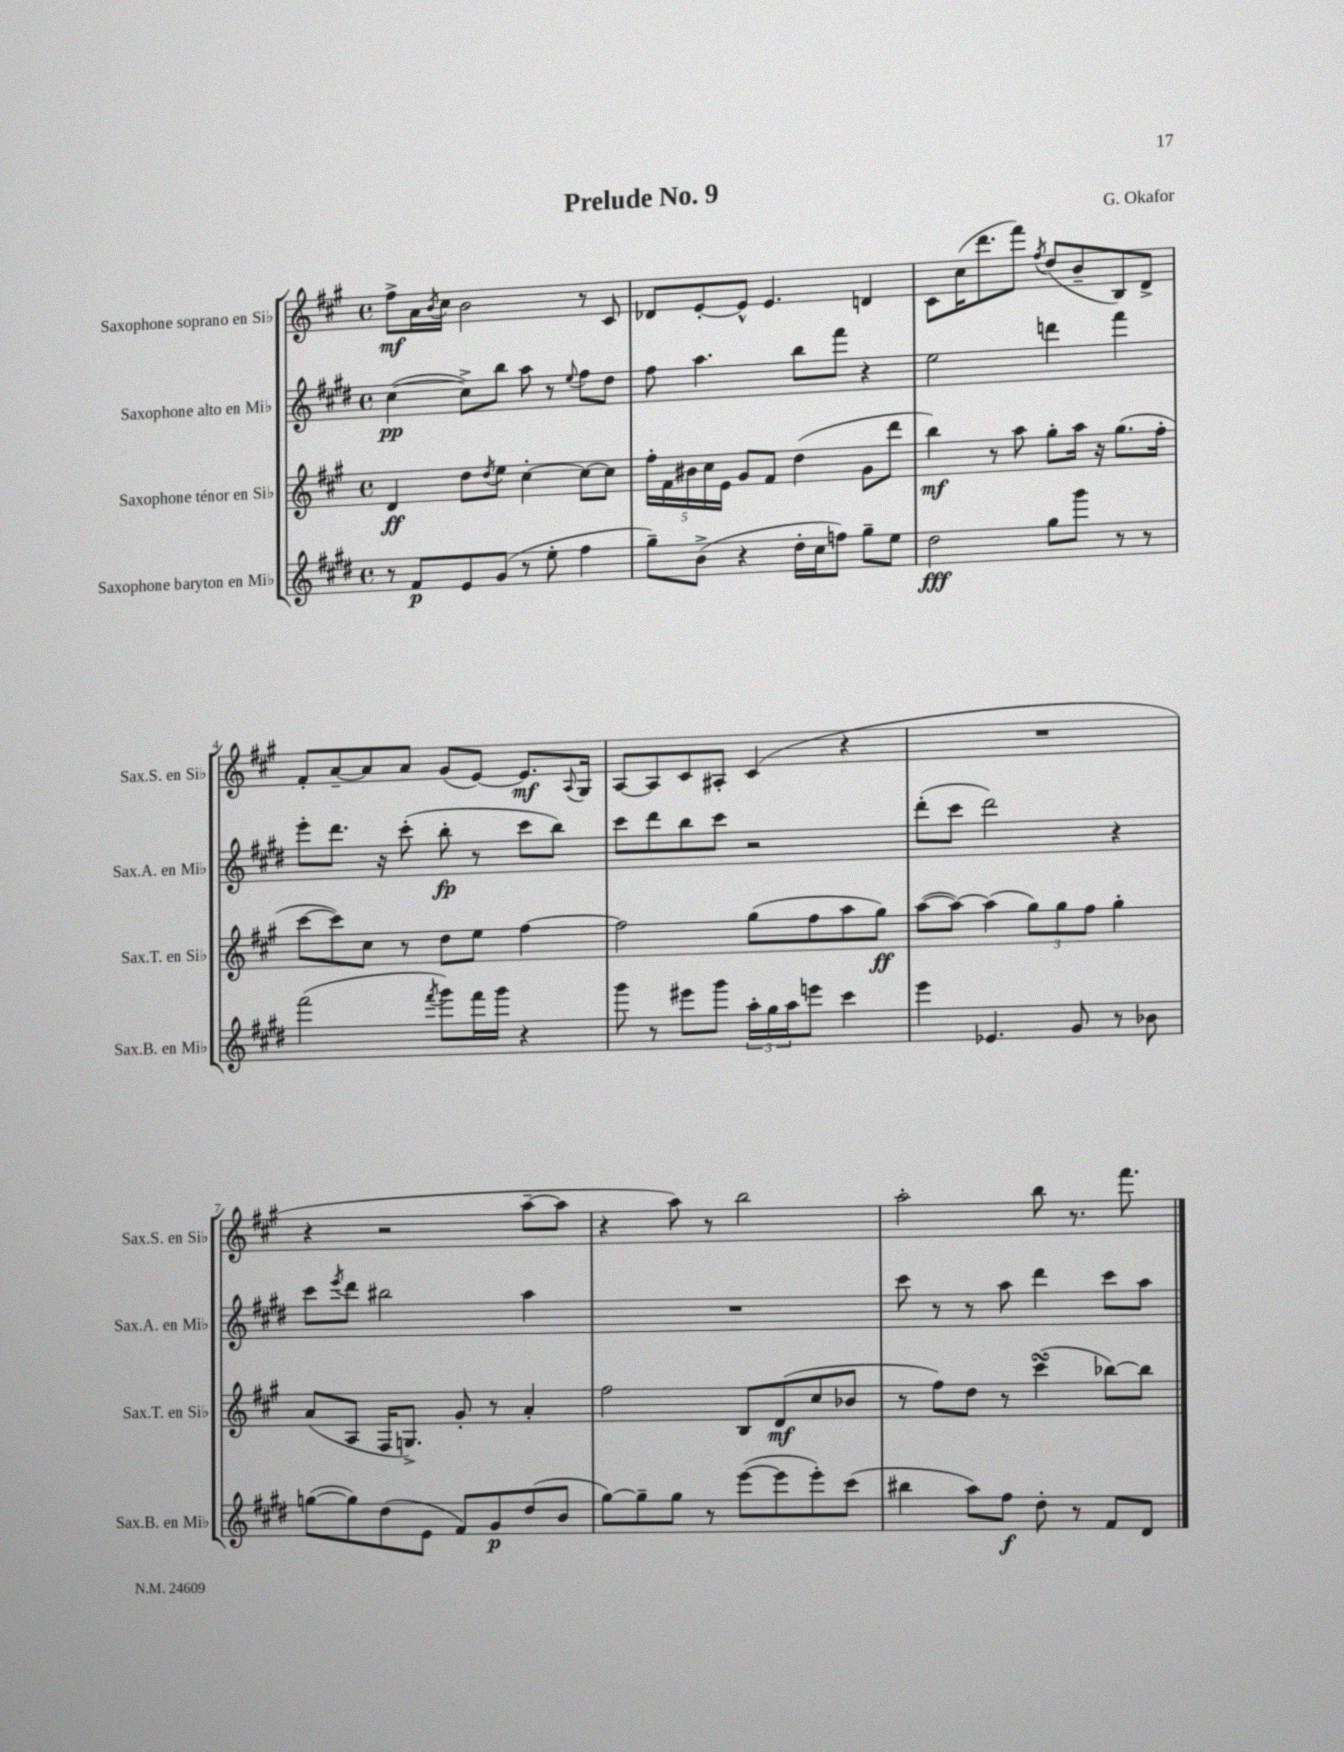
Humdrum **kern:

**kern	**dynam	**kern	**dynam	**kern	**dynam	**kern	**dynam
*part4	*part4	*part3	*part3	*part2	*part2	*part1	*part1
*staff4	*staff4	*staff3	*staff3	*staff2	*staff2	*staff1	*staff1
*I"Saxophone baryton en Mi♭	*	*I"Saxophone ténor en Si♭	*	*I"Saxophone alto en Mi♭	*	*I"Saxophone soprano en Si♭	*
*I'Sax.B. en Mi♭	*	*I'Sax.T. en Si♭	*	*I'Sax.A. en Mi♭	*	*I'Sax.S. en Si♭	*
*clefG2	*	*clefG2	*	*clefG2	*	*clefG2	*
*k[f#c#g#d#]	*	*k[f#c#g#]	*	*k[f#c#g#d#]	*	*k[f#c#g#]	*
*M4/4	*	*M4/4	*	*M4/4	*	*M4/4	*
*met(c)	*	*met(c)	*	*met(c)	*	*met(c)	*
=1	=1	=1	=1	=1	=1	=1	=1
8r	.	4d/	ff	([4cc#\	pp	8ff#^\L	mf
8f#/L	p	.	.	.	.	16a\L	.
.	.	.	.	.	.	8qb/	.
.	.	.	.	.	.	16cc#\JJ	.
8e/	.	8dd\L	.	8cc#^\L])	.	2b\	.
.	.	8qdd/	.	.	.	.	.
(8g#/J	.	8ee\J	.	8bb\J	.	.	.
8r	.	[4cc#'\	.	8aa\	.	.	.
8ee'\	.	.	.	8r	.	.	.
.	.	.	.	8qqee/	.	.	.
4ff#\	.	8cc#\L_	.	8ff#\L	.	8r	.
.	.	8cc#\J]	.	8dd#\J	.	8c#/	.
=2	=2	=2	=2	=2	=2	=2	=2
8gg#~\L)	.	20ff#'\LL	.	8ff#\	.	8d-X/L	.
.	.	20f#\	.	.	.	.	.
.	.	20b#X\	.	.	.	.	.
(8b^\J	.	.	.	4.aa\	.	[8e'/	.
.	.	20cc#\	.	.	.	.	.
.	.	20e\JJ	.	.	.	.	.
4r	.	8g#/L	.	.	.	8e^^/J]	.
.	.	8f#/J	.	.	.	4.e/	.
16dd#'\LL	.	(4dd\	.	8bb\L	.	.	.
16cc#\J	.	.	.	.	.	.	.
8ffn\J)	.	.	.	8fff#\J	.	.	.
8gg#~\L	.	8g#\L	.	4r	.	4dn/	.
8ee\J	.	8ddd\J	.	.	.	.	.
=3	=3	=3	=3	=3	=3	=3	=3
2dd#\	fff	4bb\)	mf	2ee\	.	8c#\L	.
.	.	.	.	.	.	(16cc#\K	.
.	.	.	.	.	.	8.ddd\	.
.	.	8r	.	.	.	.	.
.	.	8aa\	.	.	.	8fff#\J)	.
.	.	.	.	.	.	8qff#/	.
8gg#\L	.	8gg#'\L	.	4dddn\	.	(8dd/L	.
8ggg#\J	.	16aa\Jk	.	.	.	8b~/	.
.	.	16r	.	.	.	.	.
8r	.	(8.gg#\L	.	4fff#\	.	8B/)	.
8r	.	.	.	.	.	8d^/J	.
.	.	16ff#'\Jk	.	.	.	.	.
!!LO:LB:g=z
=4	=4	=4	=4	=4	=4	=4	=4
(2fff#\	.	[8ccc#\L	.	8eee'\L	.	8f#'/L	.
.	.	8ccc#\])	.	8.ddd#\J	.	[8a~/	.
.	.	8cc#\J	.	.	.	8a/]	.
.	.	.	.	16r	.	.	.
.	.	8r	.	(8ccc#'\	.	8a/J	.
8qfff#/	.	.	.	.	.	.	.
8ggg#\L)	.	8dd\L	.	8bb'\	fp	(8g#/L	.
16fff#\L	.	8ee\J	.	8r	.	[8e/J)	.
16ggg#\JJ	.	.	.	.	.	.	.
4r	.	[4ff#\	.	8ccc#\L	.	8.e/L]	mf
.	.	.	.	8bb\J)	.	.	.
.	.	.	.	.	.	8qqA/	.
.	.	.	.	.	.	16G#/Jk	.
=5	=5	=5	=5	=5	=5	=5	=5
8ggg#\	.	2ff#\]	.	8ccc#\L	.	[8A/L	.
8r	.	.	.	8ddd#\	.	8A/]	.
8eee#X\L	.	.	.	8bb\	.	8c#/	.
8ggg#\J	.	.	.	8ccc#\J	.	8A#X'/J	.
24aa'\LL	.	(8gg#\L	.	2r	.	(4c#/	.
24gg#\	.	.	.	.	.	.	.
24aa\J	.	.	.	.	.	.	.
8eeen\J	.	8ff#\	.	.	.	.	.
4ccc#\	.	8aa\	.	.	.	4r	.
.	.	8gg#\J)	ff	.	.	.	.
=6	=6	=6	=6	=6	=6	=6	=6
4eee\	.	([8aa\L	.	(8ddd#'\L	.	1r	.
.	.	8aa\J_)	.	8ccc#\J	.	.	.
4.e-X/	.	(4aa\]	.	2ddd#\)	.	.	.
.	.	12gg#\L)	.	.	.	.	.
.	.	12gg#\	.	.	.	.	.
8g#/	.	.	.	.	.	.	.
.	.	12ff#\J	.	.	.	.	.
8r	.	4gg#'\	.	4r	.	.	.
8b-X\	.	.	.	.	.	.	.
!!LO:LB:g=z
=7	=7	=7	=7	=7	=7	=7	=7
([8ggn\L	.	(8a/L	.	8ccc#\L	.	4r	.
.	.	.	.	8qeee/	.	.	.
8gg\])	.	8A/J	.	8ddd#\J	.	.	.
(8dd#\	.	16F#/KL	.	2bb#X\	.	2r	.
.	.	8.Gn^/J)	.	.	.	.	.
8e\J	.	.	.	.	.	.	.
8f#/L)	.	8g#'/	.	.	.	.	.
8g#/	p	8r	.	.	.	.	.
(8dd#/	.	4a'/	.	4aa\	.	[8aa~\L	.
8b/J	.	.	.	.	.	8aa\J]	.
=8	=8	=8	=8	=8	=8	=8	=8
[8gg#\L)	.	2ff#\	.	1r	.	4r	.
8gg#~\]	.	.	.	.	.	.	.
8gg#\J	.	.	.	.	.	8aa\)	.
8r	.	.	.	.	.	8r	.
([8eee\L	.	8B/L	.	.	.	2bb\	.
8eee\]	.	(8d/	mf	.	.	.	.
8eee'\)	.	8cc#/	.	.	.	.	.
(8ccc#\J	.	8b-X/J	.	.	.	.	.
=9	=9	=9	=9	=9	=9	=9	=9
4bb#X\	.	8r	.	8ccc#\	.	2aa'\	.
.	.	8ff#\L)	.	8r	.	.	.
8aa\L)	.	8dd\J	.	8r	.	.	.
8ff#\J	f	8r	.	8aa\	.	.	.
8dd#'\	.	(4ccc#sSsS\	.	4ddd#\	.	8bb\	.
8r	.	.	.	.	.	8.r	.
8f#/L	.	[8bb-X\L)	.	8ccc#\L	.	.	.
.	.	.	.	.	.	8.fff#\	.
8d#/J	.	8bb-\J]	.	8aa\J	.	.	.
==	==	==	==	==	==	==	==
*-	*-	*-	*-	*-	*-	*-	*-
